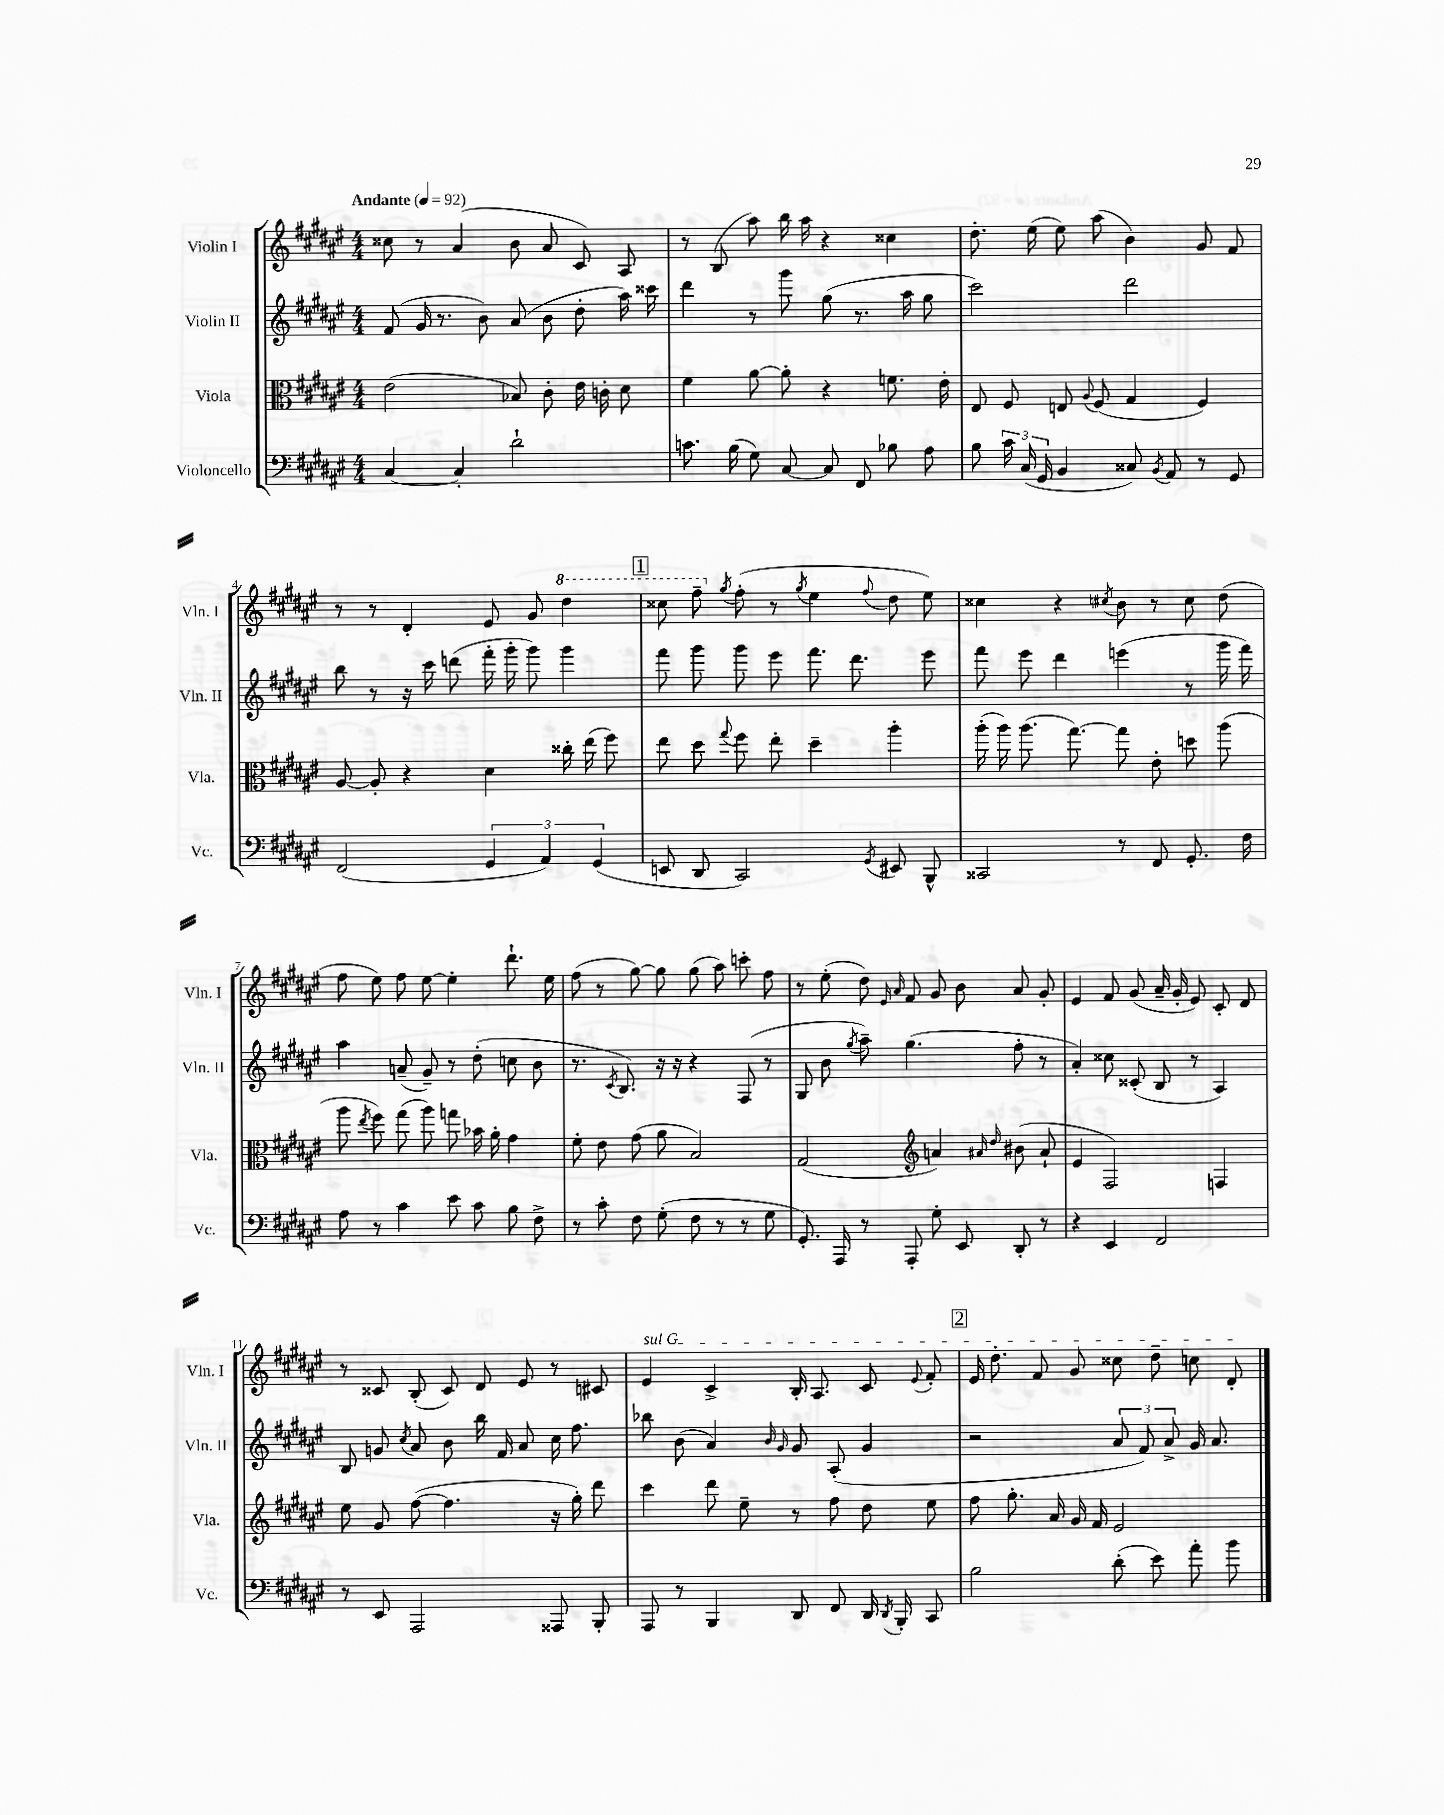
<<
\new StaffGroup <<
\new Staff = "s0" \with { instrumentName = "Violin I" shortInstrumentName = "Vln. I" } {
    \clef treble \key fis \major \numericTimeSignature \time 4/4 \tempo "Andante" 4 = 92
    \autoBeamOff cisis''8 r8 ais'4( b'8 ais'8 cis'8) ais8 |
    r8 b8( ais''8) b''16 ais''16 r4 cisis''4 |
    dis''8.-. eis''16( eis''8) ais''8( b'4) gis'8 fis'8 |
    r8 r8 dis'4-. eis'8 gis'8 \ottava #1 dis'''4 |
    \mark \markup { \box "1" } cisis'''8 fis'''8-- \ottava #0 \acciaccatura { gis''8 } fis''8-.( r8 \acciaccatura { gis''8 } eis''4 \appoggiatura { fis''8 } dis''8 eis''8) |
    cisis''4 r4 \acciaccatura { cis''8 } b'8 r8 cis''8 dis''8( |
    fis''8 eis''8) fis''8 eis''8~ eis''4-. dis'''8.-! eis''16 |
    fis''8( r8 gis''8~) gis''8 gis''8( ais''8) c'''8-. fis''8 |
    r8 eis''8-.( dis''8) \grace { eis'16 ais'16 } fis'8 gis'8 b'8 ais'8 gis'8-. |
    eis'4 fis'8 gis'8( ais'16-- gis'16-. eis'8) cis'8-. dis'8 |
    r8 cisis'8 b8-.( cisis'8) dis'8 eis'8 r8 cis'8 |
    \once \override TextSpanner.bound-details.left.text = \markup { \italic "sul G" } eis'4\startTextSpan cis'4-> b16-. ais8. cis'8 \appoggiatura { eis'8 } fis'8-. |
    \mark \markup { \box "2" } eis'16 dis''8.-. fis'8 gis'8 cisis''8 dis''8-- c''8 dis'8-.\stopTextSpan \bar "|." |
}
\new Staff = "s1" \with { instrumentName = "Violin II" shortInstrumentName = "Vln. II" } {
    \clef treble \key fis \major \numericTimeSignature \time 4/4
    \autoBeamOff fis'8( gis'16 r8. b'8) ais'8( b'8 dis''8-. ais''16) cisis'''16 |
    dis'''4 r8 gis'''8 gis''8( r8. ais''16 gis''8 |
    cis'''2) dis'''2 |
    b''8 r8 r16 cis'''16 d'''8( fis'''16-. gis'''16-. gis'''8) gis'''4 |
    \mark \markup { \box "1" } fis'''8 gis'''8 gis'''8 eis'''8 fis'''8. dis'''8. eis'''8 |
    fis'''8 eis'''8 dis'''4 e'''4( r8 gis'''16 fis'''16) |
    ais''4 a'8--( gis'8--) r8 dis''8-.( c''8 b'8 |
    r8. \acciaccatura { cis'8 } b8.) r16 r16 r4 fis8( r8 |
    gis8 b'8 \acciaccatura { gis''8 } ais''8--) gis''4.( fis''8-. r8 |
    ais'4-.) cisis''8 cisis'8-.( b8 r8 ais4) |
    b8 g'8 \acciaccatura { cis''8 } ais'8 b'8 b''16 fis'16 ais'8 cis''16 fis''8. |
    bes''8 b'8( ais'4) \grace { b'16 gis'16 } gis'8 ais8-.( gis'4 |
    \mark \markup { \box "2" } r2 \tuplet 3/2 { ais'8 fis'8) ais'8-> } gis'16 ais'8. \bar "|." |
}
\new Staff = "s2" \with { instrumentName = "Viola" shortInstrumentName = "Vla." } {
    \clef alto \key fis \major \numericTimeSignature \time 4/4
    \autoBeamOff eis'2( bes8) cis'8-. eis'16 c'16-. dis'8 |
    fis'4 ais'8~ ais'8-. r4 f'8. eis'16-. |
    eis8 fis8 e8 \appoggiatura { ais8 } fis8( gis4 fis4) |
    ais8~ ais8-. r4 dis'4 cisis''16-. eis''16( fis''8) |
    \mark \markup { \box "1" } eis''8 dis''8 \appoggiatura { gis''8 } fis''8 eis''8-. dis''4-- ais''4-. |
    ais''16-.( ais''16) ais''8.( gis''8.~) gis''8 eis'8-. d''8 ais''8( |
    ais''8 \acciaccatura { eis''8 } fis''8) gis''8( ais''8) g''8 bes'16 ais'16-. gis'4 |
    fis'8-. eis'8 gis'8( ais'8 b2) |
    gis2( \clef treble a'4) \grace { ais'16 dis''16 } bis'8( ais'8-! |
    eis'4 fis2) f4 |
    eis''8 gis'8 fis''8~( fis''4. r16 gis''16-.) dis'''8 |
    cis'''4 dis'''8 eis''8-- r8 fis''8 dis''8 eis''8 |
    \mark \markup { \box "2" } fis''8 gis''8.-. ais'16 gis'16 fis'16 eis'2 \bar "|." |
}
\new Staff = "s3" \with { instrumentName = "Violoncello" shortInstrumentName = "Vc." } {
    \clef bass \key fis \major \numericTimeSignature \time 4/4
    \autoBeamOff cis4~ cis4-. dis'2-! |
    c'8. b16( gis8) cis8~ cis8 fis,8 bes8 ais8 |
    b8 \tuplet 3/2 { cis'16 cis16( gis,16 } b,4 cisis8) \acciaccatura { b,8 } ais,8 r8 gis,8 |
    fis,2( \tuplet 3/2 { gis,4 ais,4) gis,4( } |
    \mark \markup { \box "1" } e,8 dis,8 cis,2) \acciaccatura { gis,8 } eis,8 b,,8-^ |
    cisis,2 r8 fis,8 gis,8.-. fis16 |
    ais8 r8 cis'4 eis'8 cis'8 b8 fis8-> |
    r8 cis'8-. fis8 gis8-.( fis8 r8 r8 gis8 |
    gis,8.-.) ais,,16 r8 ais,,8-. gis8-. eis,8 dis,8-. r8 |
    r4 eis,4 fis,2 |
    r8 eis,8 ais,,2 aisis,,8 b,,8-. |
    ais,,8 r8 b,,4 dis,8 fis,8 dis,16 \acciaccatura { dis,8 } b,,16-. cis,8 |
    \mark \markup { \box "2" } b2 dis'8-.( eis'8) ais'8-. b'8 \bar "|." |
}
>>
>>
